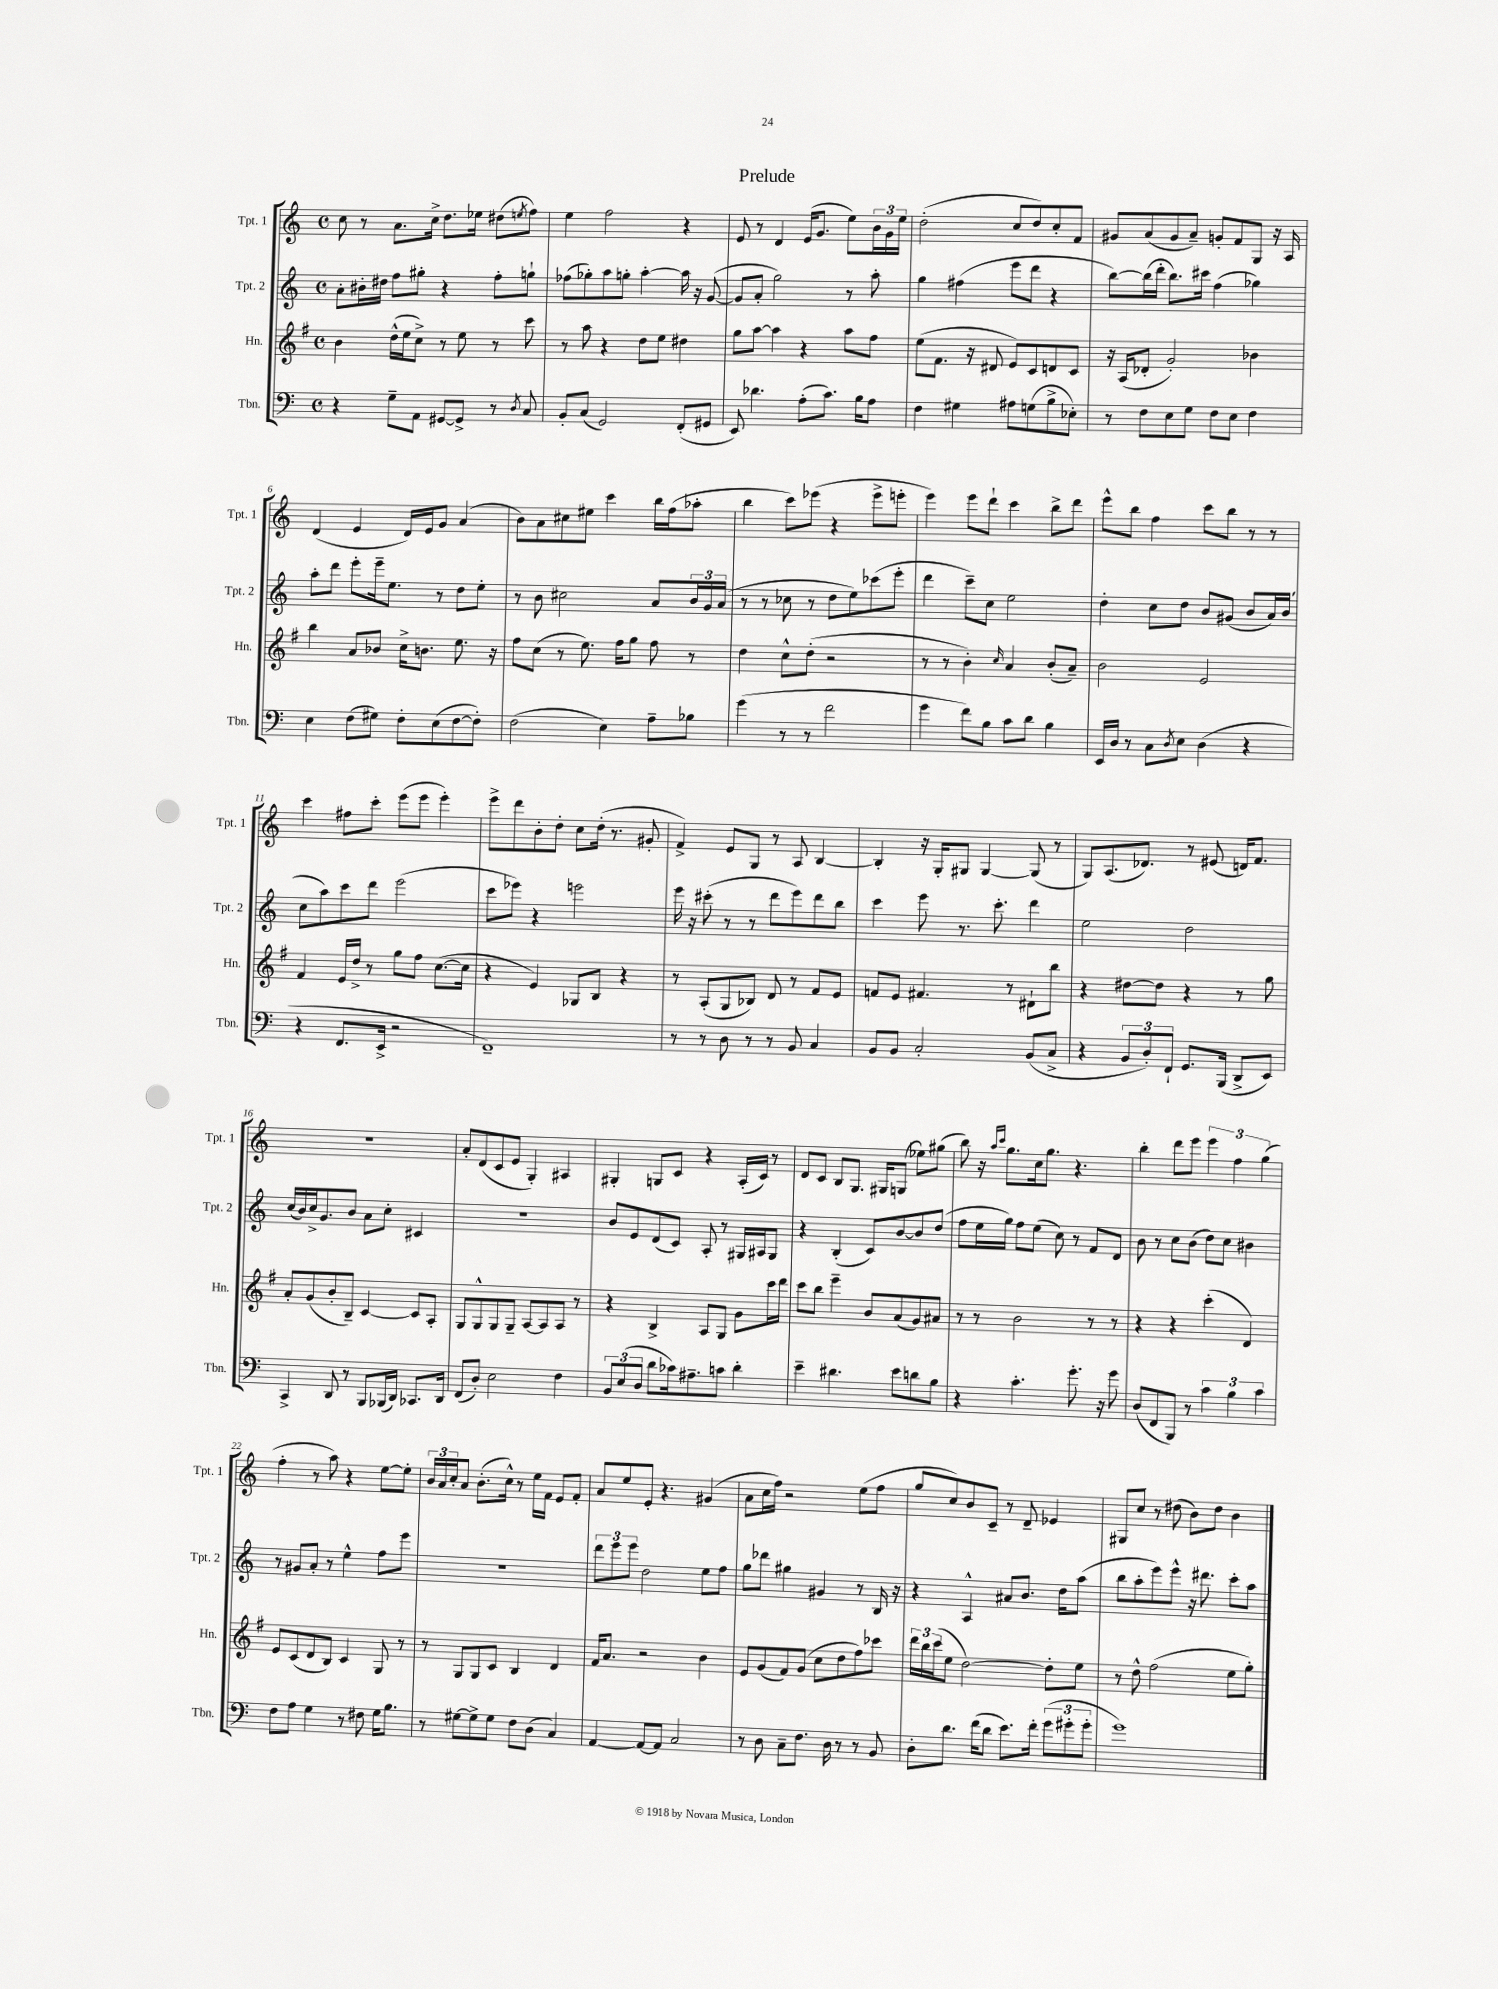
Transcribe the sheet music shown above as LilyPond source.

\header { title = "Prelude" }
<<
\new StaffGroup <<
\new Staff = "s0" \with { instrumentName = "Tpt. 1" shortInstrumentName = "Tpt. 1" } {
    \clef treble \key c \major \defaultTimeSignature \time 4/4
    c''8 r8 a'8. c''16-> d''8. ees''16 dis''8( \acciaccatura { e''8 } f''8) |
    e''4 f''2 r4 |
    e'8 r8 d'4 e'16( g'8. e''8) \tuplet 3/2 { b'16 g'16 e''16 } |
    d''2-.( c''8 d''8) c''8-. f'8 |
    gis'8 a'8( gis'8 a'8--) g'8-. f'8 g8 r16 a16 |
    d'4( e'4 d'16) e'16 g'8 a'4( |
    b'8) a'8 cis''8 eis''8 c'''4 b''16 f''16( aes''8-. |
    b''4 c'''8) ees'''8( r4 ees'''8-> e'''8-. |
    e'''4) e'''8 d'''8-! c'''4 b''8-> d'''8 |
    e'''8-^ b''8 f''4 c'''8 b''8 r8 r8 |
    c'''4 fis''8 c'''8-. e'''8( e'''8 e'''4-.) |
    e'''8-> d'''8 b'8-. d''8-. c''8 d''16-.( r8. gis'8-. |
    f'4->) e'8 g8 r8 a8 b4~ |
    b4-. r16 g16-. gis8 gis4~ gis8( r8 |
    g8) a8.( des'8.) r8 eis'8( d'16) f'8. |
    r1 |
    a'8-. d'8( c'8 e'8 g4-.) ais4 |
    gis4-. g8 c'8 r4 a16-.( c'16) r8 |
    d'8 c'8 b8 g8. gis16 g8( ees''8) gis''8( |
    b''8) r16 \grace { a''16 c'''16 } g''8. c''16 g''8. r4. |
    b''4-. d'''8 e'''8 \tuplet 3/2 { e'''4 f''4 g''4( } |
    f''4-. r8 a''8) r4 e''8~ e''8-. |
    \tuplet 3/2 { b'16 a'16 c''16-. } a'8 b'8.-.( c''16-^) r8 e''16 f'16 e'8 f'8-. |
    a'8 e''8 e'8-. r4. gis'4( |
    a'8 c''16 f''16) r2 e''8( f''8 |
    g''8 c''8) b'8 c'8-- r8 d'8-- ees'4 |
    gis8 c''8 r8 dis''8( b'8) dis''8 b'4 \bar "|." |
}
\new Staff = "s1" \with { instrumentName = "Tpt. 2" shortInstrumentName = "Tpt. 2" } {
    \clef treble \key c \major \defaultTimeSignature \time 4/4
    a'8-. bis'16-. dis''16 f''8 gis''8-. r4 f''8-. g''8-! |
    fes''8( ges''8-.) a''8 g''8-. a''4~-. a''16 r16 g'8~( |
    g'8 a'8-. g''2) r8 a''8-. |
    g''4 fis''4( e'''8 d'''8 r4 |
    b''8~) b''16( d'''16-. b''8.) cis'''16 f''4( ges''4) |
    a''8-. d'''8 e'''8-. e'''16-- e''8. r8 d''8 e''8-. |
    r8 b'8 cis''2 a'8 \tuplet 3/2 { b'16 g'16 a'16( } |
    r8 r8 ces''8 r8 d''8 e''8) ces'''8( e'''8-. |
    d'''4 c'''8--) c''8 e''2 |
    d''4-. c''8 d''8 b'8 gis'8( b'8 a'16) b'16( |
    c''8 a''8) c'''8 d'''8 e'''2( |
    c'''8 ees'''8) r4 e'''2 |
    e'''16 r16 cis'''8-.( r8 r8 d'''8 e'''8) d'''8 b''8 |
    c'''4 e'''8 r8. c'''8.-. d'''4 |
    e''2 d''2 |
    c''16( b'16) c''16-> g'8. b'8 a'8 c''8-. cis'4 |
    R1 |
    b'8 e'8 d'8( c'8) a8-. r8 gis16 ais16 gis8 |
    r4 b4-.( c'8) b'8~ b'8 d''8( |
    f''8 e''16 g''16) f''8 e''8( c''8) r8 f'8 d'8 |
    b'8 r8 c''8 b'8( d''8) c''8 bis'4 |
    r8 gis'8 a'8-. r8 e''4-^ f''8 e'''8 |
    R1 |
    \tuplet 3/2 { d'''8 e'''8 e'''8 } d''2 e''8 f''8 |
    g''8 des'''8 gis''4 gis'4 r8 b16 r16 |
    r4 a4-^ ais'8 b'8. d''16 a''8( |
    b''8 a''8-. e'''8) e'''8-^ r16 dis'''8. c'''8-. a''8 \bar "|." |
}
\new Staff = "s2" \with { instrumentName = "Hn." shortInstrumentName = "Hn." } {
    \clef treble \key g \major \defaultTimeSignature \time 4/4
    b'4 d''16-^( e''16 c''8->) r8 e''8 r8 c'''8 |
    r8 a''8 r4 d''8 e''8 dis''4 |
    g''8 a''8~ a''4 r4 a''8 fis''8 |
    e''8( fis'8. r16 dis'8 e'8) c'8 d'8 c'8 |
    r16 a16( des'8-. g'2-.) bes'4 |
    b''4 a'8 bes'8 c''16-> b'8. e''8. r16 |
    fis''8 c''8( r8 e''8.) fis''16 g''8 fis''8 r8 |
    d''4 c''8-^ d''8-.( r2 |
    r8 r8 b'4-.) \grace { c''16 } a'4 b'8-.( a'8--) |
    b'2 e'2 |
    fis'4 e'16 d''16-> r8 g''8 fis''8 c''8.~( c''16 |
    r4 e'4) ges8 b8 r4 |
    r8 a8-.( g8 bes8) d'8 r8 fis'8 e'8 |
    f'8 e'8 fis'4. r8 dis'8-! b''8 |
    r4 dis''8~ dis''8 r4 r8 g''8 |
    a'8-. g'8( b'8-. b8--) c'4~ c'8 a8-. |
    g8 g8-^ g8 g8-- a8~ a8 a8 r8 |
    r4 b4-> a8 g8 g'8 c'''16 d'''16 |
    c'''8 b''8 e'''4-- b'8 a'8( g'8) ais'8 |
    r8 r8 b'2 r8 r8 |
    r4 r4 c'''4-.( d'4) |
    e'8 c'8( d'8 b8) c'4 g8 r8 |
    r8 g8 g8 c'8 b4 d'4 |
    fis'16 a'8. r2 b'4 |
    e'8 g'8( fis'8) g'8( c''8 d''8 fis''8) ces'''8 |
    \tuplet 3/2 { d'''16 b''16 c'''16( } e''8 d''2~) d''8-. e''8 |
    r8 d''8-^ fis''2( e''8 g''8-.) \bar "|." |
}
\new Staff = "s3" \with { instrumentName = "Tbn." shortInstrumentName = "Tbn." } {
    \clef bass \key c \major \defaultTimeSignature \time 4/4
    r4 g8-- a,8 gis,8~ gis,8-> r8 \acciaccatura { d8 } c8 |
    b,8-. c8( g,2) f,8-.( gis,8 |
    e,8) des'4. a8-.( c'8.) b16 a8 |
    f4 gis4 ais8 g8( b8-> ees8-.) |
    r8 f8 e8 g8 f8 e8 f4 |
    e4 f8( gis8) f8-. e8( f8~ f8-.) |
    f2( e4) a8-- bes8 |
    g'4( r8 r8 f'2 |
    g'4 f'8) b8 c'8 d'8 b4 |
    e,16 d16 r8 c8 \acciaccatura { d8 } e8 d4( r4 |
    r4 f,8. e,16-> r2 |
    f,1--) |
    r8 r8 d8 r8 r8 b,8 c4 |
    b,8 b,8 c2-. b,8( c8-> |
    r4 \tuplet 3/2 { b,8 d8-.) f,8-! } g,8. b,,16( d,8-> e,8) |
    c,4-> d,8 r8 b,,8 bes,,16( d,16) ces,8. d,16 |
    f,8( d8-.) e2 f4 |
    \tuplet 3/2 { b,8 e8( d8 } d'8 ces'16) ais8.-- c'8 d'4-. |
    e'4-- dis'4. e'8 d'8 b8 |
    r4 c'4.-. g'8.-. r16 g'8 |
    d8( f,8 b,,8) r8 \tuplet 3/2 { c'4 b4 c'4 } |
    f8 a8 g4 r8 fis8 g16 b8. |
    r8 gis8~ gis8-> gis8 f8 d8( c4) |
    a,4~ a,8~ a,8 c2 |
    r8 d8 c8-- f8. d16 r8 r8 b,8 |
    d8-. d'8. f'16( d'8 e'8.) f'16-. \tuplet 3/2 { g'8( gis'8-. gis'8-. } |
    g'1) \bar "|." |
}
>>
>>
